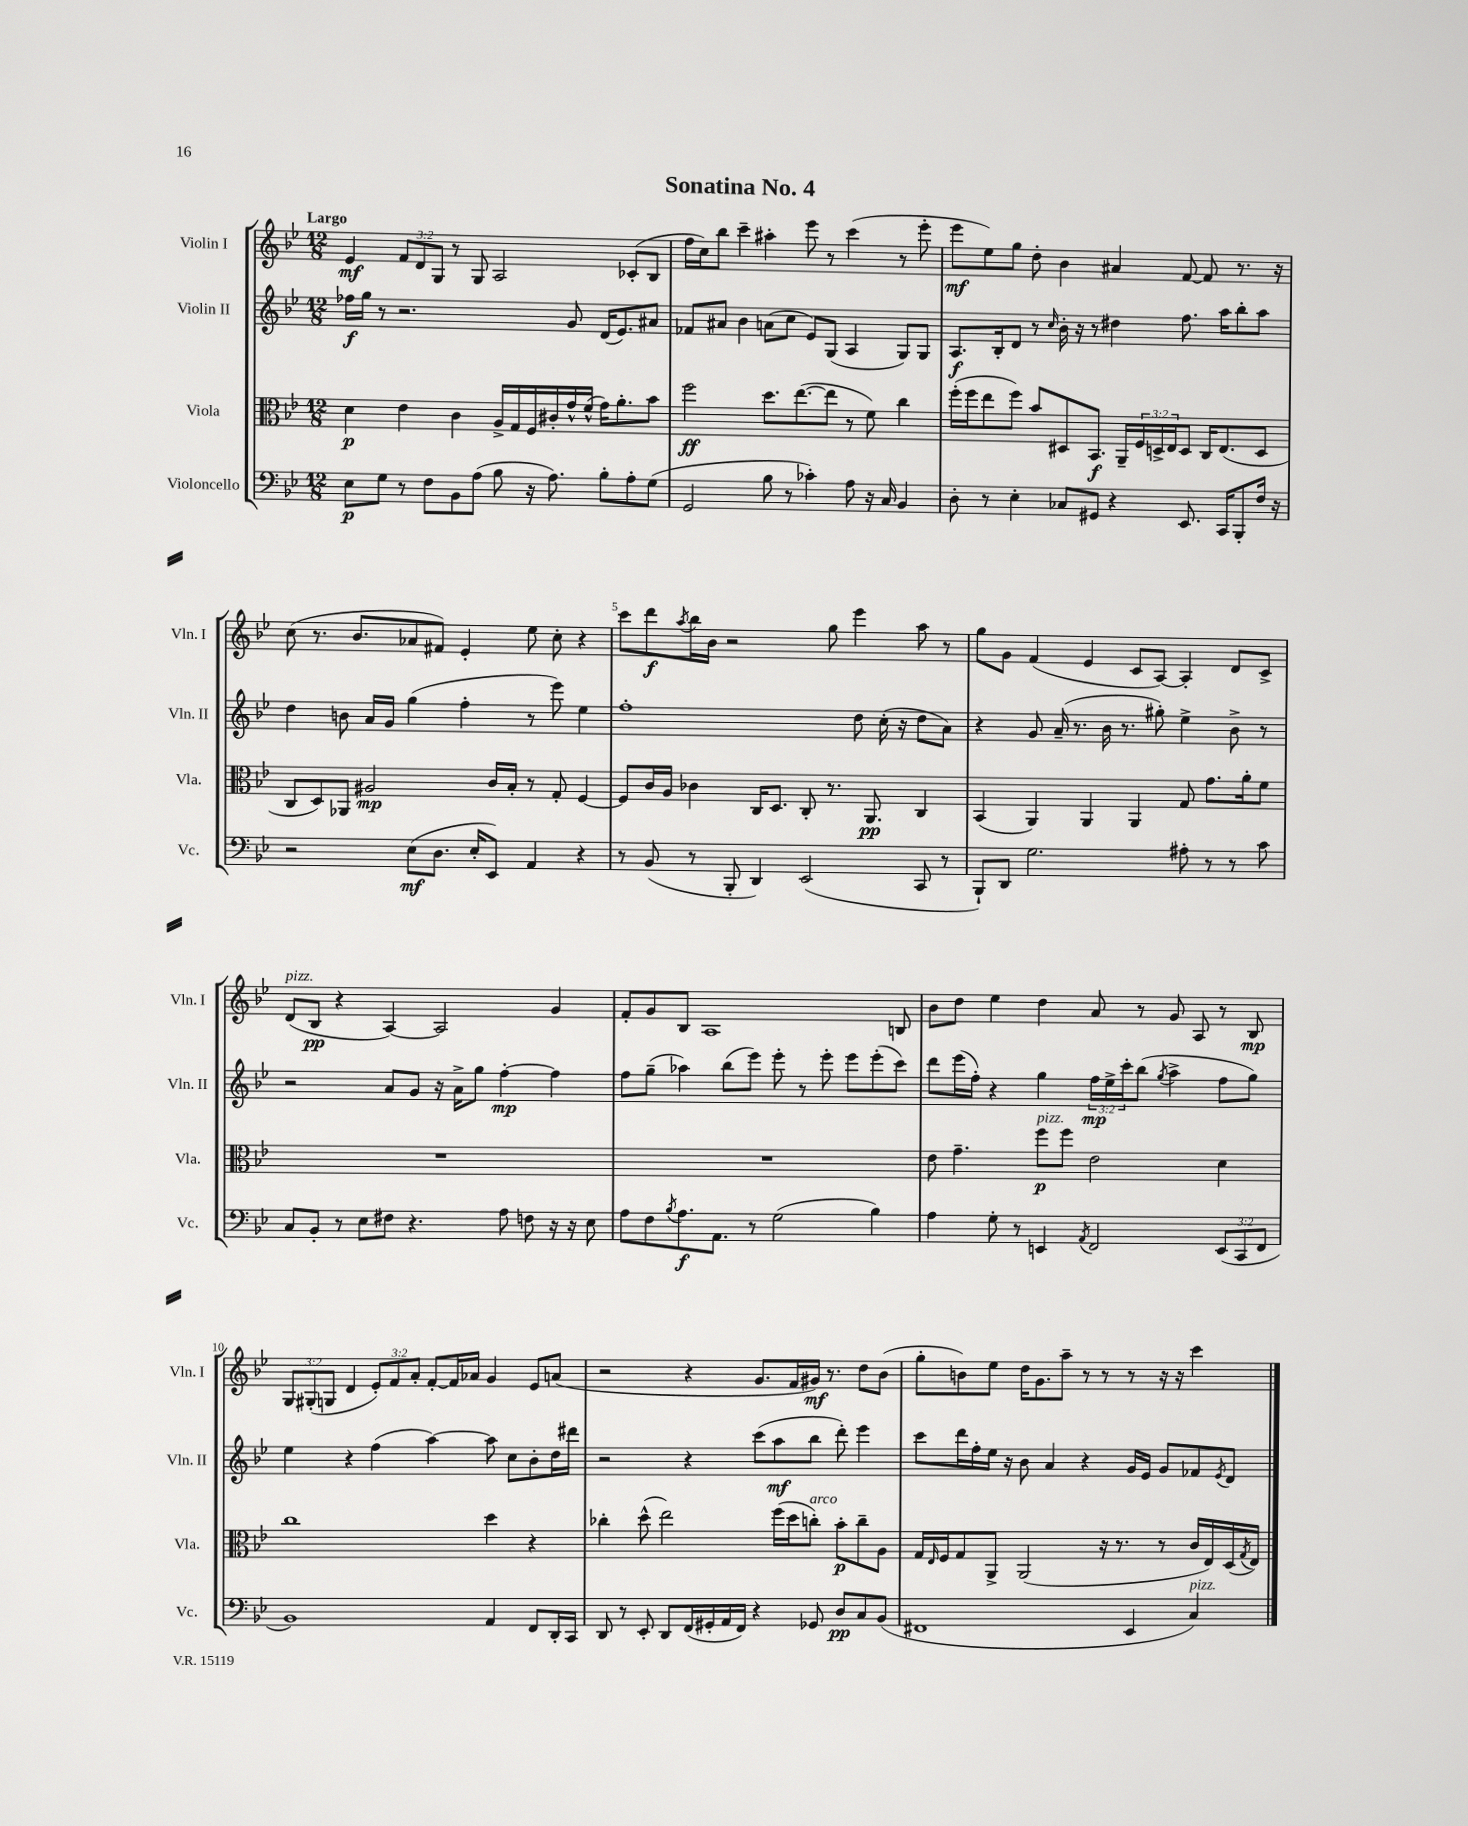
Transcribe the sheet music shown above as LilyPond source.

\header { title = "Sonatina No. 4" }
<<
\new StaffGroup <<
\new Staff = "s0" \with { instrumentName = "Violin I" shortInstrumentName = "Vln. I" } {
    \clef treble \key bes \major \numericTimeSignature \time 12/8 \override Staff.TupletNumber.text = #tuplet-number::calc-fraction-text \tempo "Largo"
    ees'4\mf \tuplet 3/2 { f'8 d'8 g8 } r8 g8 a2 ces'8-.( bes8 |
    f''16 c''16) bes''8 c'''4-- ais''4-. ees'''8 r8 c'''4( r8 ees'''8-. |
    ees'''8\mf ees''8) g''8 d''8-. bes'4 ais'4 f'8~ f'8 r8. r16 |
    c''8( r8. bes'8. aes'8 fis'8) ees'4-. ees''8 c''8-. r4 |
    c'''8 d'''8\f \acciaccatura { a''8 } bes''16 bes'16 r2 g''8 ees'''4 a''8 r8 |
    g''8 g'8 f'4( ees'4 c'8 a8~) a4-. d'8 c'8-> |
    d'8^\markup { \italic "pizz." }( bes8\pp r4 a4~) a2 g'4 |
    f'8-. g'8 bes8 a1 b8 |
    bes'8 d''8 ees''4 d''4 a'8 r8 g'8 a8 r8 bes8\mp |
    \tuplet 3/2 { g8 gis8-.( g8 } d'4 \tuplet 3/2 { ees'8-.) f'8 a'8-. } f'8~-. f'16 aes'16 g'4 ees'8 a'8( |
    r2 r4 g'8. f'16 gis'16\mf) r8. d''8 bes'8( |
    g''8-. b'8) ees''8 d''16 g'8. a''8-- r8 r8 r8 r16 r16 c'''4 \bar "|." |
}
\new Staff = "s1" \with { instrumentName = "Violin II" shortInstrumentName = "Vln. II" } {
    \clef treble \key bes \major \numericTimeSignature \time 12/8 \override Staff.TupletNumber.text = #tuplet-number::calc-fraction-text
    fes''16\f g''16 r8 r2. g'8 d'16( ees'8.) ais'8 |
    fes'8 ais'8 bes'4 a'8( c''8 ees'8) g8( a4 g8) g8 |
    a8.\f bes16-. d'8 r8 \grace { c''16 } bes'16-. r16 r8 dis''4 f''8. a''16 bes''8-. a''8 |
    d''4 b'8 a'16 g'16 g''4( f''4-. r8 ees'''8) ees''4 |
    f''1-. d''8 c''16-.( r16 d''8 a'8) |
    r4 g'8 a'16--( r8. bes'16 r8. gis''8-.) ees''4-> bes'8-> r8 |
    r2 a'8 g'8 r16 a'16-> g''8 f''4~-.\mp f''4 |
    f''8 g''8--( aes''4) bes''8( ees'''8) ees'''8-. r8 ees'''8-. ees'''8 ees'''8-.( c'''8) |
    d'''8 ees'''16( f''16-.) r4 g''4 \tuplet 3/2 { f''16\mp ees''16-> c'''16-. } bes''8( \acciaccatura { g''8 } a''4-> f''8 g''8) |
    ees''4 r4 f''4( a''4~) a''8 c''8 bes'8-. d''16 dis'''16 |
    r2 r4 c'''8( a''8\mf bes''8 d'''8-.) ees'''4 |
    c'''8 d'''16 f''16-. ees''16 r16 bes'8 a'4 r4 g'16 ees'16 g'8 fes'8 \acciaccatura { ees'8 } d'8 \bar "|." |
}
\new Staff = "s2" \with { instrumentName = "Viola" shortInstrumentName = "Vla." } {
    \clef alto \key bes \major \numericTimeSignature \time 12/8 \override Staff.TupletNumber.text = #tuplet-number::calc-fraction-text
    d'4\p ees'4 c'4 a16-> g16 f16 cis'16-. g'16-^ f'16-^( g'16) a'8.-. bes'8 |
    f''2\ff d''8. ees''8.~( ees''8 r8 f'8) c''4 |
    f''16-.( f''16 ees''8 f''8) bes'8 dis8 bes,8.\f a,16-- \tuplet 3/2 { f16 d16-> ees16 } d8 c16 ees8.( d8 |
    c8 d8) aes,8 ais2\mp c'16 bes16-. r8 g8-. f4~ |
    f8 c'16 a16 ces'4 c16 d8. c8-. r8. a,8.\pp c4 |
    bes,4( a,4) a,4 a,4 g8 g'8. a'16-. f'8 |
    R1. |
    R1. |
    ees'8 g'4.-- f''8\p^\markup { \italic "pizz." } f''8 ees'2 d'4 |
    c''1 d''4 r4 |
    ces''4-. d''8-^( ees''2) f''16( d''16 c''8-.^\markup { \italic "arco" }) bes'8-.\p c''8-- a8 |
    g16 \grace { ees16 } f16 g8 a,8-> a,2( r16 r8. r8 c'16 ees16) d16( \acciaccatura { g8 } ees16) \bar "|." |
}
\new Staff = "s3" \with { instrumentName = "Violoncello" shortInstrumentName = "Vc." } {
    \clef bass \key bes \major \numericTimeSignature \time 12/8 \override Staff.TupletNumber.text = #tuplet-number::calc-fraction-text
    ees8\p g8 r8 f8 bes,8 a8( bes8 r16 a8.) bes8-. a8-. g8( |
    g,2 bes8 r8 ces'4-.) a8 r16 c16 bes,4 |
    d8-. r8 ees4-. ces8 gis,8 r4 ees,8. c,16 bes,,8-. f16 r16 |
    r2 ees8\mf( d8. ees16-. ees,8) a,4 r4 |
    r8 bes,8( r8 bes,,8-. d,4) ees,2( c,8 r8 |
    bes,,8-!) d,8 g2. ais8-. r8 r8 c'8 |
    c8 bes,8-. r8 ees8 fis8 r4. a8 f8 r16 r16 ees8 |
    a8 f8 \acciaccatura { bes8 } a8.\f a,8. r8 g2( bes4) |
    a4 g8-. r8 e,4 \acciaccatura { a,8 } f,2 \tuplet 3/2 { e,8( c,8 f,8 } |
    bes,1) a,4 f,8 d,16-. c,16 |
    d,8 r8 ees,8-. d,8 f,16( gis,16-. a,16 f,16) r4 ges,8 d8\pp c8 bes,8( |
    fis,1 ees,4 c4^\markup { \italic "pizz." }) \bar "|." |
}
>>
>>
\layout { \context { \Score \override BarNumber.break-visibility = ##(#f #t #t) barNumberVisibility = #(every-nth-bar-number-visible 5) } }
